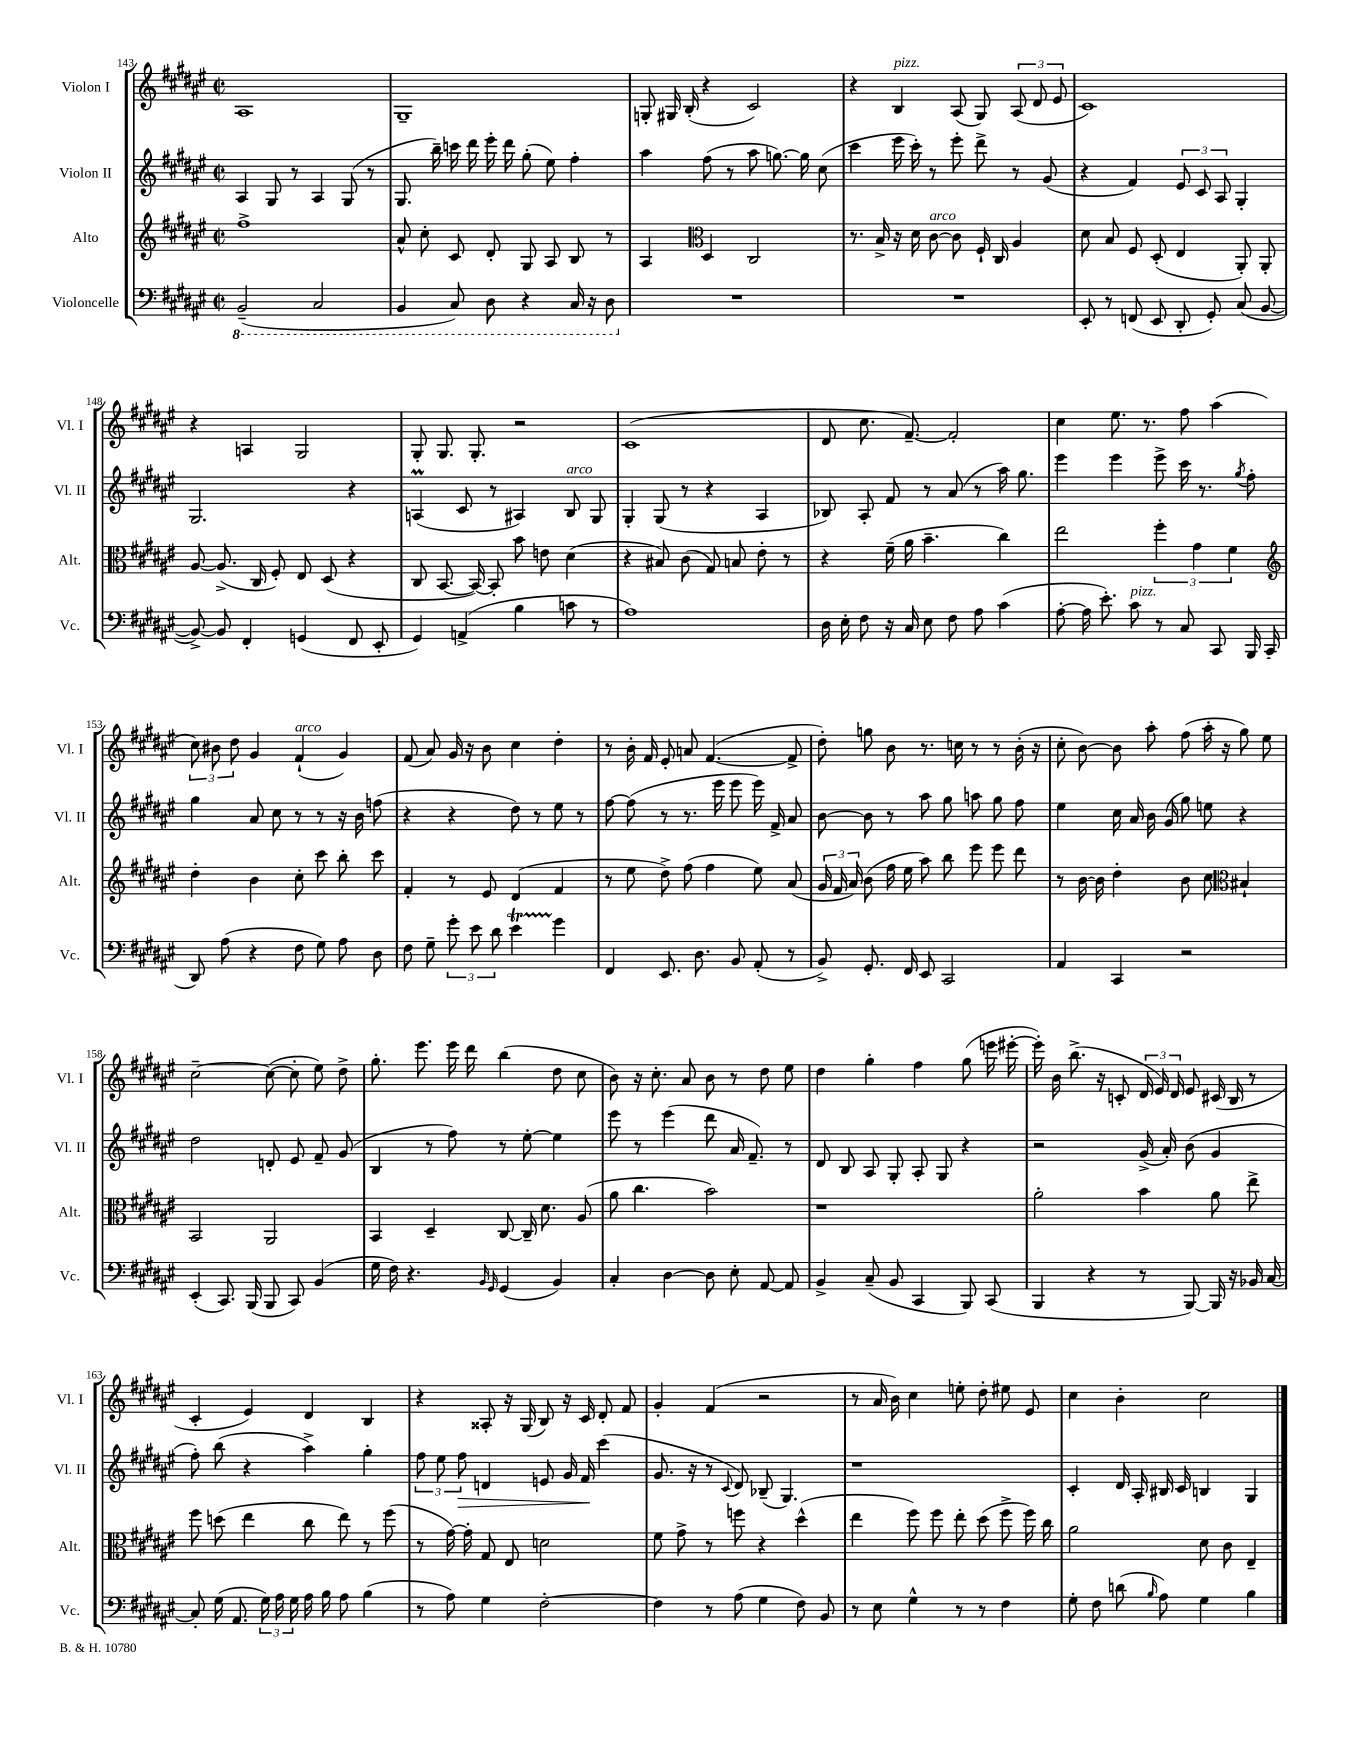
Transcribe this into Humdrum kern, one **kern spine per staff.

**kern	**kern	**kern	**dynam	**kern
*part4	*part3	*part2	*part2	*part1
*staff4	*staff3	*staff2	*staff2	*staff1
*I"Violoncelle	*I"Alto	*I"Violon II	*	*I"Violon I
*I'Vc.	*I'Alt.	*I'Vl. II	*	*I'Vl. I
*clefF4	*clefG2	*clefG2	*	*clefG2
*k[f#c#g#d#a#e#]	*k[f#c#g#d#a#e#]	*k[f#c#g#d#a#e#]	*	*k[f#c#g#d#a#e#]
*M2/2	*M2/2	*M2/2	*	*M2/2
*met(c|)	*met(c|)	*met(c|)	*	*met(c|)
*8ba	*	*	*	*
=143	=143	=143	=143	=143
(2BBB~/	1ff#^	4A#/	.	1A#
.	.	8G#/	.	.
.	.	8r	.	.
2CC#/	.	4A#/	.	.
.	.	(8G#/	.	.
.	.	8r	.	.
=144	=144	=144	=144	=144
4BBB/	8a#^^/	8.G#/	.	1G#~
.	8cc#'\	.	.	.
.	.	16bb~\)	.	.
8CC#/)	8c#/	16cccn\	.	.
.	.	16ddd#\	.	.
8DD#\	8d#'/	16eee#'\	.	.
.	.	16ddd#\	.	.
4r	8G#/	(8gg#'\	.	.
.	8A#/	8ee#\)	.	.
16CC#/	8B/	4ff#'\	.	.
16r	.	.	.	.
8DD#\	8r	.	.	.
=145	=145	=145	=145	=145
*X8ba	*	*	*	*
1r	4A#/	4aa#\	.	8Gn'/
.	.	.	.	16G#X/
.	.	.	.	(16B'/
*	*clefC3	*	*	*
.	4D#/	(8ff#\	.	4r
.	.	8r	.	.
.	2C#/	8aa#\	.	2c#/)
.	.	[8.ggn\)	.	.
.	.	16gg\]	.	.
.	.	(8cc#\	.	.
=146	=146	=146	=146	=146
1r	8.r	4ccc#\	.	4r
.	16B^/	.	.	.
!	!	!	!	!LO:TX:a:i:t=pizz.
.	16r	16eee#\	.	4B/
.	16d#\	16ccc#'\)	.	.
!	!LO:TX:a:i:t=arco	!	!	!
.	[8c#\	8r	.	.
.	8c#\]	8eee#'\	.	(8A#/
.	16F#`/	8ddd#^\	.	8G#/)
.	16C#/	.	.	.
.	4A#/	8r	.	(12A#/
.	.	.	.	12d#/
.	.	(8g#/	.	.
.	.	.	.	12e#/
=147	=147	=147	=147	=147
8EE#'/	8d#\	4r	.	1c#)
8r	8B/	.	.	.
(8FFn/	8F#/	4f#/)	.	.
8EE#/	(8D#'/	.	.	.
8DD#'/	4E#/	12e#/	.	.
.	.	12c#/	.	.
8GG#'/)	.	.	.	.
.	.	12A#/	.	.
(8C#/	8AA#'/)	4G#'/	.	.
[8BB/	8AA#'/	.	.	.
!!LO:LB:g=z
=148	=148	=148	=148	=148
8BB^/_)	[8A#/	2.G#/	.	4r
8BB/]	(8.A#^/]	.	.	.
4FF#'/	.	.	.	4An/
.	16C#/	.	.	.
.	8F#'/)	.	.	.
(4GGn/	8E#/	.	.	2G#/
.	(8D#/	.	.	.
8FF#/	4r	4r	.	.
8EE#'/	.	.	.	.
=149	=149	=149	=149	=149
4GG#/)	8C#/	(4AnM/	.	8G#'/
.	[8.BB/	.	.	8.G#/
(4AAn^/	.	8c#/	.	.
.	16BB/_)	.	.	8.G#'/
.	8BB'/]	8r	.	.
4B\	8b\	4A#X/)	.	2r
.	8en\	.	.	.
!	!	!LO:TX:a:i:t=arco	!	!
8cn\	(4d#\	8B/	.	.
8r	.	8G#/	.	.
=150	=150	=150	=150	=150
1A#)	4r	4G#'/	.	(1c#
.	8B#X/)	(8G#/	.	.
.	(8c#\	8r	.	.
.	8G#/)	4r	.	.
.	8Bn/	.	.	.
.	8e#'\	4A#/	.	.
.	8r	.	.	.
=151	=151	=151	=151	=151
16D#\	4r	8B-X/)	.	8d#/
16E#'\	.	.	.	.
8F#\	.	8A#'/	.	8.cc#\
16r	(16f#~\	8f#/	.	.
16C#/	16a#\	.	.	[8.f#~/)
8E#\	4.b~\	8r	.	.
8F#\	.	(8a#/	.	2f#'/]
8A#\	.	8r	.	.
(4c#\	4cc#\)	16aa#\)	.	.
.	.	8.gg#\	.	.
=152	=152	=152	=152	=152
[8A#'\	2ee#\	4eee#\	.	4cc#\
16A#\]	.	.	.	.
8.e#'\)	.	.	.	.
.	.	4eee#\	.	8.ee#\
!LO:TX:a:i:t=pizz.	!	!	!	!
8c#\	.	.	.	.
.	.	.	.	8.r
8r	6ff#'\	8eee#^\	.	.
8C#/	.	16ccc#\	.	8ff#\
.	6g#\	.	.	.
.	.	8.r	.	.
8CC#/	.	.	.	(4aa#\
.	6f#\	.	.	.
.	.	8qgg#/	.	.
16BBB/	.	8ff#'\	.	.
(16CC#/	.	.	.	.
!!LO:LB:g=z
=153	=153	=153	=153	=153
*	*clefG2	*	*	*
8DD#/)	4dd#'\	4gg#\	.	12cc#\)
.	.	.	.	12b#X\
(8A#\	.	.	.	.
.	.	.	.	12dd#\
4r	4b\	8a#/	.	4g#/
.	.	8cc#\	.	.
!	!	!	!	!LO:TX:a:i:t=arco
8F#\	8cc#'\	8r	.	(4f#`/
8G#\)	8ccc#\	8r	.	.
8A#\	8bb'\	16r	.	4g#/)
.	.	16b\	.	.
8D#\	8ccc#\	(8ffn\	.	.
=154	=154	=154	=154	=154
8F#\	4f#'/	4r	.	(8f#/
8G#~\	.	.	.	8a#/)
12g#'\	8r	4r	.	16g#/
.	.	.	.	16r
12e#\	.	.	.	.
.	8e#/	.	.	8b\
12d#\	.	.	.	.
4e#t\	(4d#/	8dd#\)	.	4cc#\
.	.	8r	.	.
4g#\	4f#/	8ee#\	.	4dd#'\
.	.	8r	.	.
=155	=155	=155	=155	=155
4FF#/	8r	[8ff#\	.	8r
.	8ee#\	(8ff#\]	.	16b'\
.	.	.	.	16f#/
8.EE#/	8dd#^\)	8r	.	8e#'/
.	(8ff#\	8.r	.	8an/
8.D#\	.	.	.	.
.	4ff#\	.	.	([4.f#/
.	.	16eee#\	.	.
8BB/	.	8eee#\	.	.
(8AA#'/	8ee#\)	16eee#\)	.	.
.	.	16f#^/	.	.
8r	(8a#/	8a#/	.	8f#^/]
=156	=156	=156	=156	=156
8BB^/)	24g#/	[8b\	.	8dd#'\)
.	24f#/	.	.	.
.	24a#/)	.	.	.
8.GG#'/	(8b\	8b\]	.	8ggn\
.	16ff#\	8r	.	8b\
16FF#/	16ee#\	.	.	.
8EE#/	8aa#\)	8aa#\	.	8.r
2CC#/	8bb\	8gg#\	.	.
.	.	.	.	16ccn\
.	8eee#\	8aan\	.	8r
.	8eee#\	8gg#\	.	8r
.	8ddd#\	8ff#\	.	(16b'\
.	.	.	.	16r
=157	=157	=157	=157	=157
4AA#/	8r	4ee#\	.	8cc#'\
.	[16b\	.	.	[8b\)
.	16b\]	.	.	.
4CC#/	4dd#'\	16cc#\	.	8b\]
.	.	16a#/	.	.
.	.	16b\	.	8aa#'\
.	.	(16g#/	.	.
2r	8b\	8gg#\)	.	(8ff#\
.	8cc#\	8een\	.	16aa#'\
.	.	.	.	16r
*	*clefC3	*	*	*
.	4B#X`/	4r	.	8gg#\)
.	.	.	.	8ee#\
!!LO:LB:g=z
=158	=158	=158	=158	=158
(4EE#'/	2BB/	2dd#\	.	[2cc#~\
8.CC#/)	.	.	.	.
(16BBB/	.	.	.	.
8BBB/	2AA#/	8dn'/	.	(8cc#\_
8CC#/)	.	8e#/	.	8cc#'\]
(4BB/	.	8f#~/	.	8ee#\)
.	.	(8g#/	.	8dd#^\
=159	=159	=159	=159	=159
16G#\	4BB/	4B/	.	8.gg#'\
16F#\)	.	.	.	.
4.r	.	.	.	.
.	.	.	.	8.eee#\
.	4D#~/	8r	.	.
.	.	8ff#\)	.	16eee#\
.	.	.	.	16ddd#\
16qqBB/	.	.	.	.
16qqGG#/	.	.	.	.
(4GG#/	[8C#/	8r	.	(4bb\
.	16C#~/]	[8ee#'\	.	.
.	8.d#\	.	.	.
4BB/)	.	4ee#\]	.	8dd#\
.	(8A#/	.	.	8cc#\
=160	=160	=160	=160	=160
4C#'/	8a#\	8eee#\	.	8b\)
.	4.cc#\	8r	.	16r
.	.	.	.	8.cc#'\
[4D#\	.	(4eee#\	.	.
.	.	.	.	8a#/
8D#\]	2b\)	8ddd#\	.	8b\
8E#'\	.	16a#/	.	8r
.	.	8.f#~/)	.	.
[8AA#/	.	.	.	8dd#\
8AA#/]	.	8r	.	8ee#\
=161	=161	=161	=161	=161
4BB^/	1r	8d#/	.	4dd#\
.	.	8B/	.	.
(8C#~/	.	8A#/	.	4gg#'\
8BB/	.	8G#'/	.	.
4CC#/	.	8A#'/	.	4ff#\
.	.	8G#/	.	.
8BBB/)	.	4r	.	(8gg#\
(8CC#/	.	.	.	16eeen\
.	.	.	.	[16eee#X'\
=162	=162	=162	=162	=162
4BBB/	2a#'\	2r	.	16eee#'\])
.	.	.	.	16b\
.	.	.	.	(8.bb^\
4r	.	.	.	.
.	.	.	.	16r
.	.	.	.	8cn'/
8r	4b\	(16g#^/	.	24d#/
.	.	.	.	24e#/)
.	.	16a#'/)	.	.
.	.	.	.	24d#/
[8BBB/)	.	(8b\	.	8e#/
16BBB/]	8a#\	4g#/	.	(16c#X/
16r	.	.	.	16B/
16BB-X/	8ee#^\	.	.	8r
[16C#/	.	.	.	.
!!LO:LB:g=z
=163	=163	=163	=163	=163
8C#'/]	8ff#\	8ff#'\)	.	4c#'/
(16G#\	(8ddn\	(8bb\	.	.
8.AA#/	.	.	.	.
.	4ee#\	4r	.	4e#/)
24G#\)	.	.	.	.
24A#\	.	.	.	.
24G#\	.	.	.	.
16A#\	8cc#\	4aa#^\)	.	4d#/
16B\	.	.	.	.
8A#\	8ee#\)	.	.	.
(4B\	8r	4gg#'\	.	4B/
.	(8ff#\	.	.	.
=164	=164	=164	=164	=164
8r	8r	12ff#\	.	4r
.	.	12ee#\	.	.
8A#\)	[16g#\)	.	.	.
!	!	!	!LO:HP:b	!
.	.	12ff#\	>	.
.	16g#'\]	.	.	.
4G#\	8G#/	4dn/	.	8A##X'/
.	8E#/	.	.	16r
.	.	.	.	(16G#/
[2F#'\	2dn\	8en/	.	8B/)
.	.	16g#/	.	16r
.	.	16f#/	.	16c#/
.	.	(4ccc#\	]	8d#'/
.	.	.	.	8f#/
=165	=165	=165	=165	=165
4F#\]	8f#\	8.g#/	.	4g#'/
.	8g#^\	.	.	.
.	.	16r	.	.
8r	8r	8r	.	(4f#/
.	.	8qqc#/	.	.
(8A#\	8ffn\	8d#/)	.	.
4G#\	4r	(8B-X~/	.	2r
.	.	4.G#/)	.	.
8F#\)	(4dd#^^\	.	.	.
8BB/	.	.	.	.
=166	=166	=166	=166	=166
8r	4ee#\	1r	.	8r
8E#\	.	.	.	16a#/
.	.	.	.	16b\)
4G#^^\	8ff#\)	.	.	4cc#\
.	8ff#\	.	.	.
8r	8ee#'\	.	.	8een'\
8r	(8dd#\	.	.	8dd#'\
4F#\	8ff#^\	.	.	8ee#X\
.	16ff#\)	.	.	8e#/
.	16cc#\	.	.	.
=167	=167	=167	=167	=167
8G#'\	2a#\	4c#'/	.	4cc#\
8F#\	.	.	.	.
(8dn\	.	16d#/	.	4b'\
.	.	16A#'/	.	.
16qqB/	.	.	.	.
8A#\)	.	16B#X/	.	.
.	.	16c#/	.	.
4G#\	8d#\	4Bn/	.	2cc#\
.	8c#\	.	.	.
4B\	4E#~/	4G#/	.	.
==	==	==	==	==
*-	*-	*-	*-	*-
